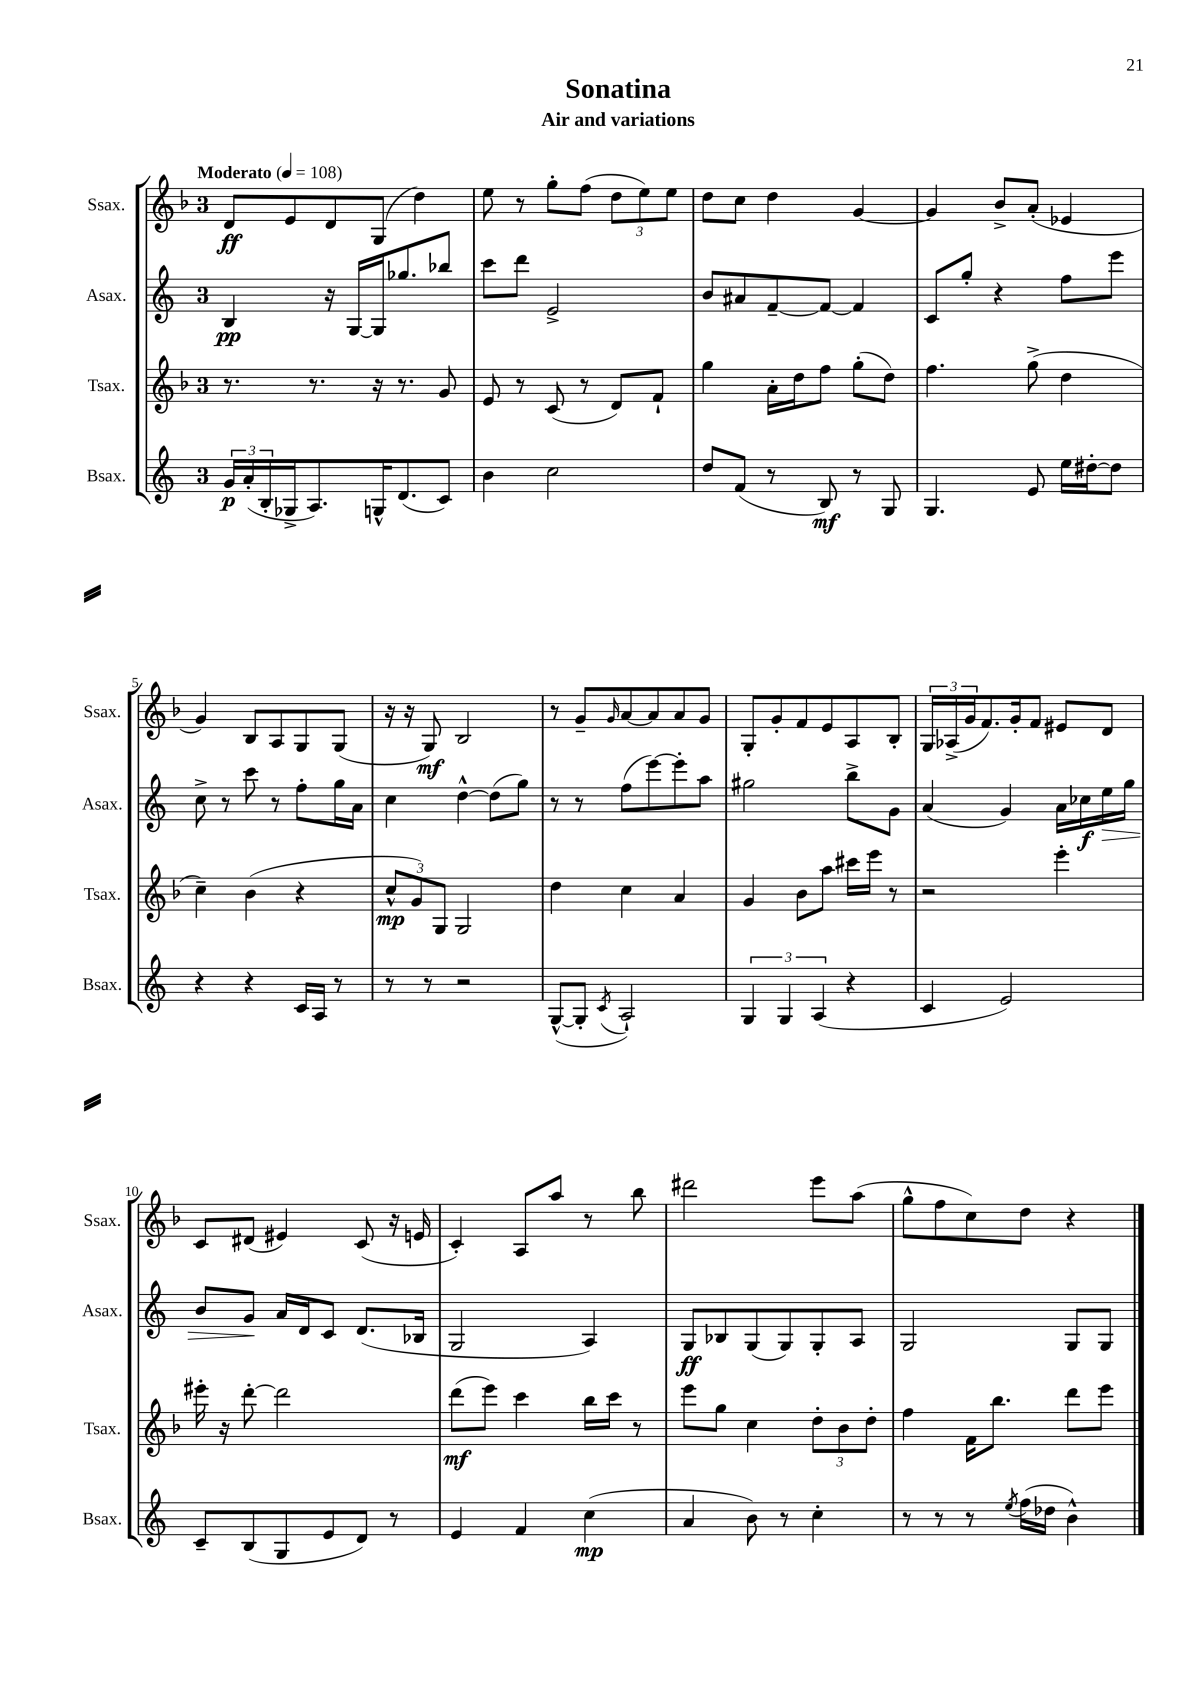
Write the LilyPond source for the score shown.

\header { title = "Sonatina" subtitle = "Air and variations" }
<<
\new StaffGroup <<
\new Staff = "s0" \with { instrumentName = "Ssax." shortInstrumentName = "Ssax." } {
    \clef treble \key f \major \once \override Staff.TimeSignature.style = #'single-digit \time 3/4 \tempo "Moderato" 4 = 108
    d'8\ff e'8 d'8 g8( d''4) |
    e''8 r8 g''8-. f''8( \tuplet 3/2 { d''8 e''8) e''8 } |
    d''8 c''8 d''4 g'4~ |
    g'4 bes'8-> a'8-.( ees'4 |
    g'4) bes8 a8 g8 g8( |
    r16 r16 g8\mf) bes2 |
    r8 g'8-- \grace { g'16 } a'8~ a'8 a'8 g'8 |
    g8-. g'8-. f'8 e'8 a8 bes8-. |
    \tuplet 3/2 { g16 aes16->( g'16 } f'8.) g'16-. f'8 eis'8 d'8 |
    c'8 dis'8( eis'4) c'8( r16 e'16 |
    c'4-.) a8 a''8 r8 bes''8 |
    dis'''2 e'''8 a''8( |
    g''8-^ f''8 c''8) d''8 r4 \bar "|." |
}
\new Staff = "s1" \with { instrumentName = "Asax." shortInstrumentName = "Asax." } {
    \clef treble \key c \major \once \override Staff.TimeSignature.style = #'single-digit \time 3/4
    b4\pp r16 g16~ g16 ges''8. bes''8 |
    c'''8 d'''8 e'2-> |
    b'8 ais'8 f'8~-- f'8~ f'4 |
    c'8 g''8-. r4 f''8 e'''8 |
    c''8-> r8 c'''8 r8 f''8-. g''16 a'16 |
    c''4 d''4~-^ d''8( g''8) |
    r8 r8 f''8( e'''8~) e'''8-. a''8 |
    gis''2 b''8-> g'8 |
    a'4( g'4) a'16 ces''16\f e''16\> g''16 |
    b'8 g'8\! a'16 d'16 c'8 d'8.( bes16 |
    g2 a4) |
    g8\ff bes8 g8( g8) g8-. a8 |
    g2 g8 g8 \bar "|." |
}
\new Staff = "s2" \with { instrumentName = "Tsax." shortInstrumentName = "Tsax." } {
    \clef treble \key f \major \once \override Staff.TimeSignature.style = #'single-digit \time 3/4
    r8. r8. r16 r8. g'8 |
    e'8 r8 c'8( r8 d'8) f'8-! |
    g''4 a'16-. d''16 f''8 g''8-.( d''8) |
    f''4. g''8->( d''4 |
    c''4--) bes'4( r4 |
    \tuplet 3/2 { c''8-^\mp g'8) g8 } g2 |
    d''4 c''4 a'4 |
    g'4 bes'8 a''8 cis'''16 e'''16 r8 |
    r2 e'''4-. |
    eis'''16-. r16 d'''8~-. d'''2 |
    d'''8\mf( e'''8) c'''4 bes''16 c'''16 r8 |
    e'''8 g''8 c''4 \tuplet 3/2 { d''8-. bes'8 d''8-. } |
    f''4 f'16 bes''8. d'''8 e'''8 \bar "|." |
}
\new Staff = "s3" \with { instrumentName = "Bsax." shortInstrumentName = "Bsax." } {
    \clef treble \key c \major \once \override Staff.TimeSignature.style = #'single-digit \time 3/4
    \tuplet 3/2 { g'16\p a'16-.( b16-. } ges16-> a8.) g16-^ d'8.( c'8) |
    b'4 c''2 |
    d''8 f'8( r8 b8\mf) r8 g8 |
    g4. e'8 e''16 dis''16~-. dis''8 |
    r4 r4 c'16 a16 r8 |
    r8 r8 r2 |
    g8~-^( g8-. \acciaccatura { c'8 } a2-!) |
    \tuplet 3/2 { g4 g4 a4( } r4 |
    c'4 e'2) |
    c'8-- b8( g8 e'8 d'8) r8 |
    e'4 f'4 c''4\mp( |
    a'4 b'8) r8 c''4-. |
    r8 r8 r8 \acciaccatura { e''8 } f''16( des''16 b'4-^) \bar "|." |
}
>>
>>
